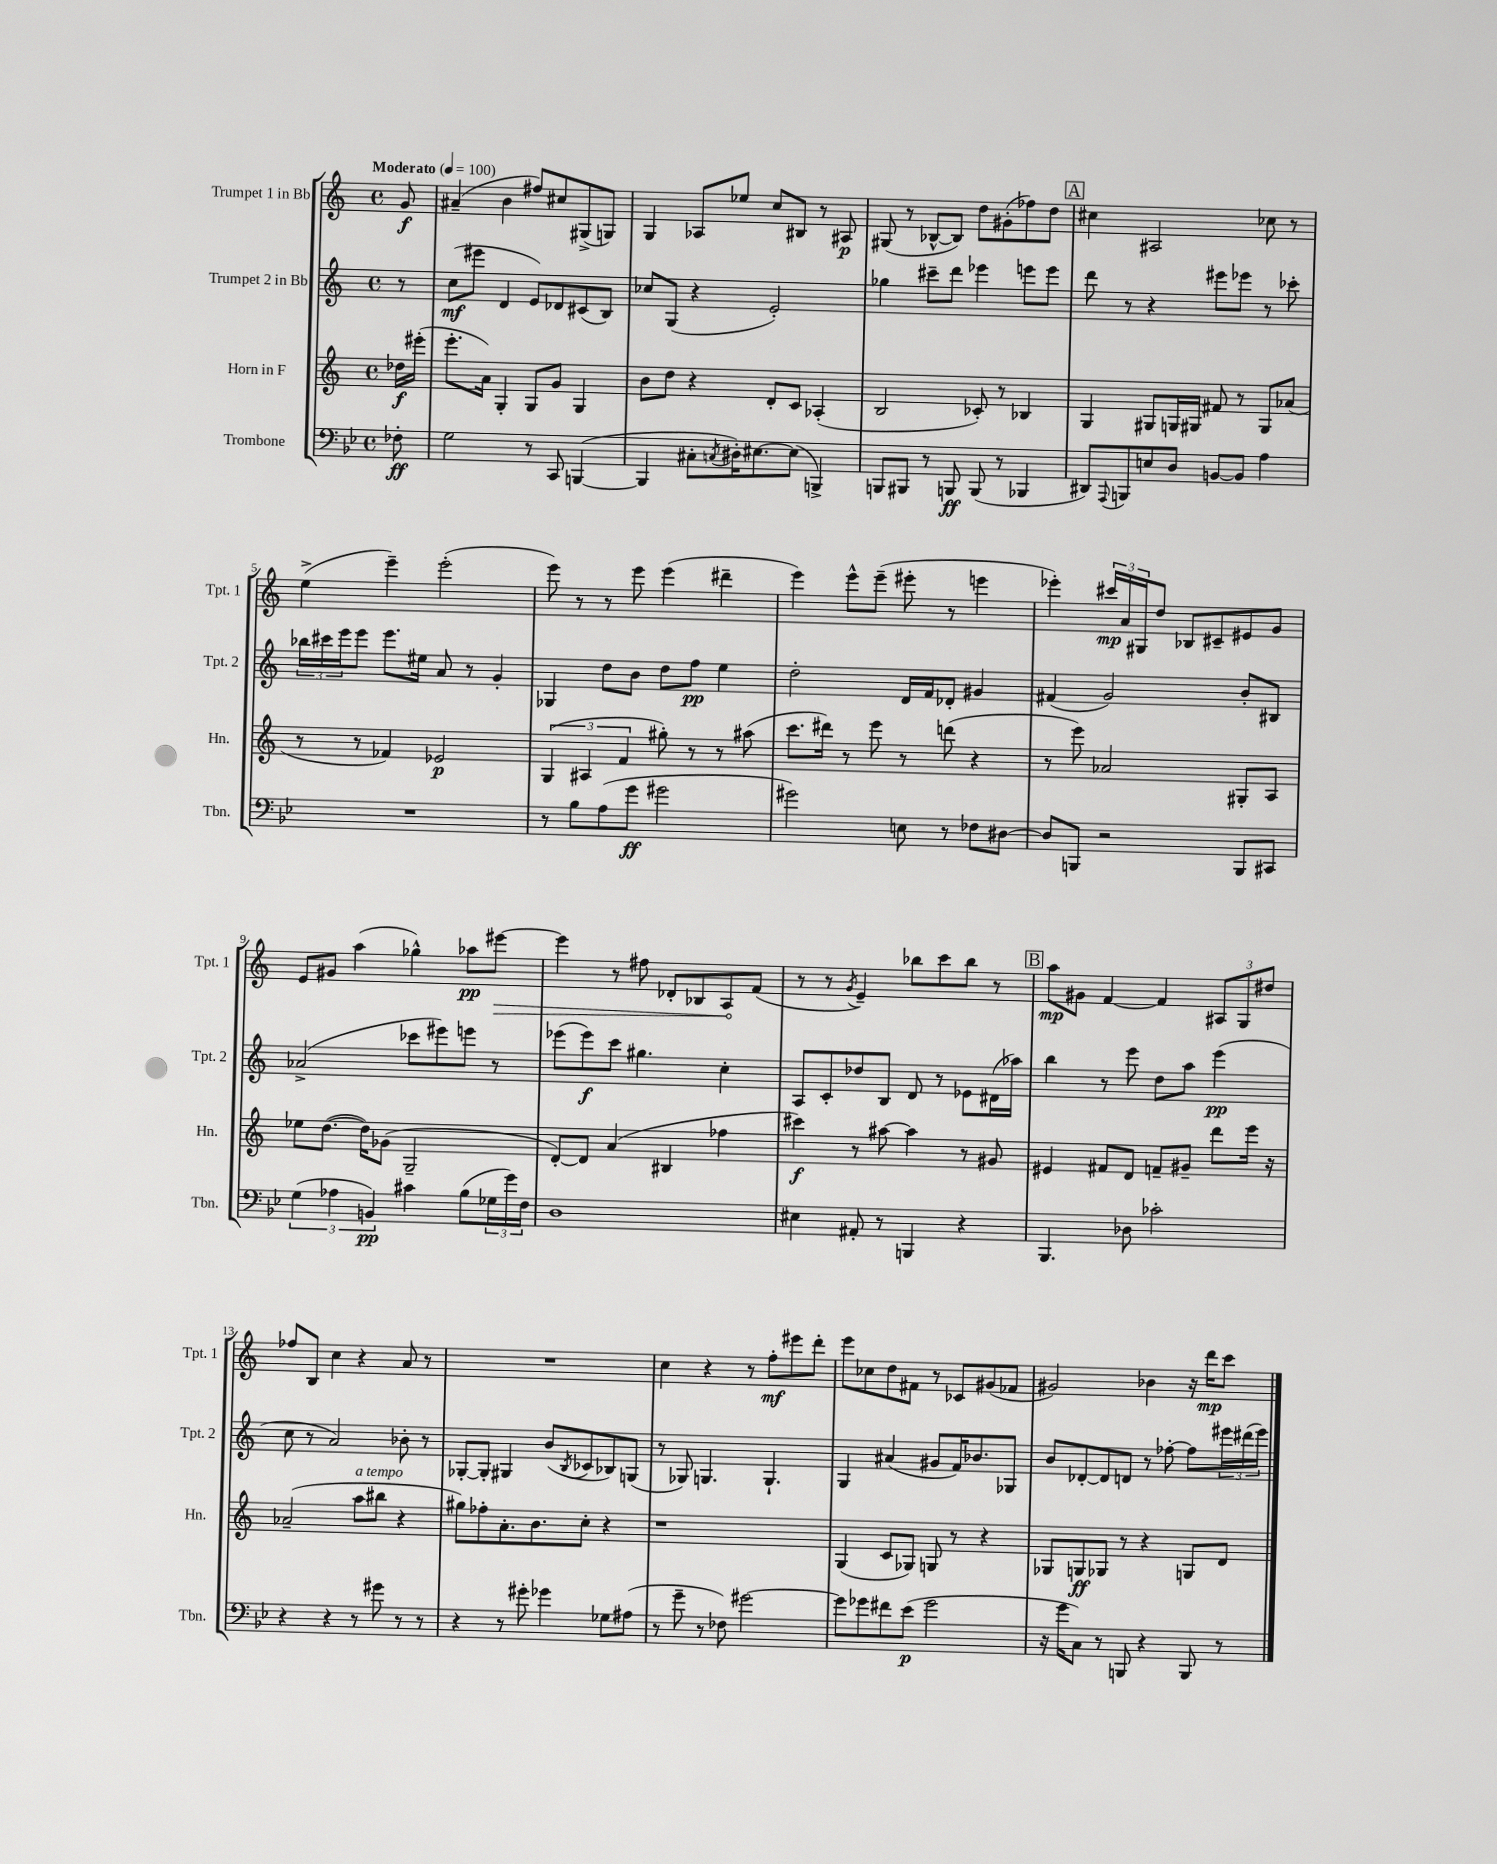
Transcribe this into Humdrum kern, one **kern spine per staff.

**kern	**kern	**kern	**kern
*staff4	*staff3	*staff2	*staff1
*clefF4	*clefG2	*clefG2	*clefG2
*k[b-e-]	*k[]	*k[]	*k[]
*M4/4	*M4/4	*M4/4	*M4/4
*met(c)	*met(c)	*met(c)	*met(c)
*MM100	*MM100	*MM100	*MM100
8F-'\	16dd-\LL	8r	8g/
.	(16eee#'\JJ	.	.
=	=	=	=
2G\	8.eee'\L	(8cc\L	(4a#~/
.	.	8eee#\J	.
.	16a\Jk)	.	.
.	4G'/	4d/	4b\
8r	8G/L	8e/L)	8ff#/L)
8CC/	8g/J	8d-/	8cc#/
([4BBB/	4G/	(8c#/	(8G#^/
.	.	8B/J)	8G/J)
=	=	=	=
4BBB/]	8b\L	8cc-/L	4G/
.	8dd\J	(8G/J	.
8C#'\L	4r	4r	8A-/L
8qC/	.	.	.
16D#'\K)	.	.	8ee-/J
[8.E#\	.	.	.
.	8d'/L	2e'/)	8cc/L
(8E#\]J	8c/J	.	8B#/J
4BBB^/)	(4A-'/	.	8r
.	.	.	8A#/
=	=	=	=
8BBB/L	2B/	4gg-\	(8G#/
8BBB#/J	.	.	8r
8r	.	8ccc#~\L	[8B-^^/L
8BBB/	.	8ddd\J	8B-/]J)
(8BBB/	8c-'/)	4eee-\	8dd\L
8r	8r	.	(8g#'\
4BBB-/	4B-/	8eee\L	8ff-\)
.	.	8eee\J	8dd\J
=	=	=	=
8DD#/L)	4G/	8ddd\	4cc#\
8qqAAA/	.	.	.
8BBB/	.	8r	.
8E/	8G#/L	4r	2A#/
8D/J	16G/L	.	.
.	16G#/JJ	.	.
[8BB/L	8f#/	8eee#\L	.
8BB/]J	8r	8eee-\J	.
4A\	8G#/L	8r	8cc-\
.	(8a-/J	8ccc-'\	8r
=	=	=	=
1r	8r	24bb-\LL	(4ee^\
.	.	24ccc#\	.
.	.	24eee\J	.
.	8r	8eee\J	.
.	4f-/)	8.eee\L	4eee~\)
.	.	16ee#\Jk	.
.	2e-/	8a/	(2eee'\
.	.	8r	.
.	.	4g'/	.
=	=	=	=
8r	(6G/	4G-/	8eee\)
8B-\L	.	.	8r
.	6A#/	.	.
(8A\	.	8dd\L	8r
.	6f/	.	.
8g\J	.	8b\J	8eee\
2g#\	8gg#'\)	8dd\L	(4eee\
.	8r	8ff\J	.
.	8r	4ee\	4ddd#~\
.	(8aa#\	.	.
=	=	=	=
2g#\)	8.ccc\L	2dd'\	4eee\)
.	16ddd#\Jk)	.	.
.	8r	.	8eee^^\L
.	8eee\	.	(8eee~\J
8E\	8r	16d/LL	8eee#'\
.	.	16f/J	.
8r	(8ddd\	8d-'/J	8r
8F-\L	4r	4g#/	4eee\
[8D#\J	.	.	.
=	=	=	=
8D#/]L	8r	(4f#/	4eee-'\)
8BBB/J	8eee\)	.	.
2r	2a-/	2g/)	24ccc#/LL
.	.	.	24a/
.	.	.	24G#/J
.	.	.	8dd/J
.	.	.	8B-/L
.	.	.	8c#~/
8BBB/L	8G#'/L	8b'/L	8e#/
8CC#/J	8A/J	8B#/J	8g/J
=	=	=	=
(6G\	8ee-\L	(2a-^/	8e/L
.	([8.dd\J	.	8g#/J
6A-\	.	.	.
.	.	.	(4aa\
.	16dd\]LK)	.	.
6BB/)	.	.	.
.	(8g-\J	.	.
4c#\	2G~/	8ccc-\L	4gg-^^\)
.	.	8eee#\)	.
(8B-\L	.	8eee\J	8aa-\L
24G-\L	.	8r	[8eee#\J
24g\)	.	.	.
24F\JJ	.	.	.
=	=	=	=
1D	[8d'/L)	(8eee-\L	4eee#\]
.	8d/]J	8eee-\)	.
.	(4a/	8ccc\J	8r
.	.	4.gg#\	8ff#\
.	4B#/	.	8d-'/L
.	.	.	8B-/
.	4ff-\	4cc'\	8A/
.	.	.	(8f/J
=	=	=	=
4E#\	4ccc#\)	8A/L	8r
.	.	8c'/	8r
.	.	.	8qg/
8AA#'/	8r	8dd-/	4e~/)
8r	[8aa#\	8B/J	.
4BBB/	4aa#\]	8d/	8bb-\L
.	.	8r	8ccc\
4r	8r	8e-\L	8bb-\J
.	8g#/	(16d#\L	8r
.	.	16aa-\JJ)	.
=	=	=	=
4.BBB-/	4e#/	4bb\	8aa\L
.	.	.	8g#\J
.	8f#/L	8r	[4f/
8D-\	8d/J	8eee\	.
2c-'\	8f~/L	8dd\L	4f/]
.	8g#~/J	8aa\J	.
.	8ddd\L	(4eee\	12A#/L
.	.	.	12G/
.	16eee\Jk	.	.
.	.	.	12dd#/J
.	16r	.	.
=	=	=	=
4r	(2a-~/	8cc\	8ff-/L
.	.	8r	8B/J
4r	.	2a/)	4cc\
8r	8aa\L	.	4r
8g#\	8bb#\J	.	.
8r	4r	8b-'\	8a/
8r	.	8r	8r
=	=	=	=
4r	8gg#\L)	[8G-'/L	1r
.	8ff-'\	8G-'/]J	.
8r	8.a'\	4G#/	.
8g#'\	.	.	.
.	8.b\	.	.
4g-\	.	(8b/L	.
.	.	8qB/	.
.	8cc'\J	8c-/	.
8G-\L	4r	8B-/)	.
(8A#\J	.	(8G/J	.
=	=	=	=
8r	1r	8r	4cc\
8g~\	.	8G-/)	.
8r	.	4.G/	4r
8F-\)	.	.	.
[2g#\	.	.	8r
.	.	4.G`/	8ff'\L
.	.	.	8eee#\
.	.	.	8ddd'\J
=	=	=	=
8g#\]L	(4G/	4G/	8eee\L
8g-\	.	.	8cc-\
8f#\	8c/L	(4a#/	8dd\
(8e-\J	8G-/J)	.	8f#\J
2g-\	8G/	8g#/L	8r
.	8r	16f/K)	8c-/L
.	.	8.b-/	.
.	4r	.	(8g#/
.	.	8G-/J	8f-/J
=	=	=	=
16r	8G-/L	8b/L	2g#/)
16g\LK	.	.	.
8C\J)	8G/	[8d-'/	.
8r	8G-/J	8d-/]	.
8BBB/	8r	8d/J	.
4r	4r	8r	4b-\
.	.	[8ff-'\	.
8BBB/	8G/L	8ff-\]L	16r
.	.	.	16ddd\LK
8r	8d/J	24eee#\L	8ccc\J
.	.	(24ddd#\	.
.	.	24eee#\JJ)	.
==	==	==	==
*-	*-	*-	*-
